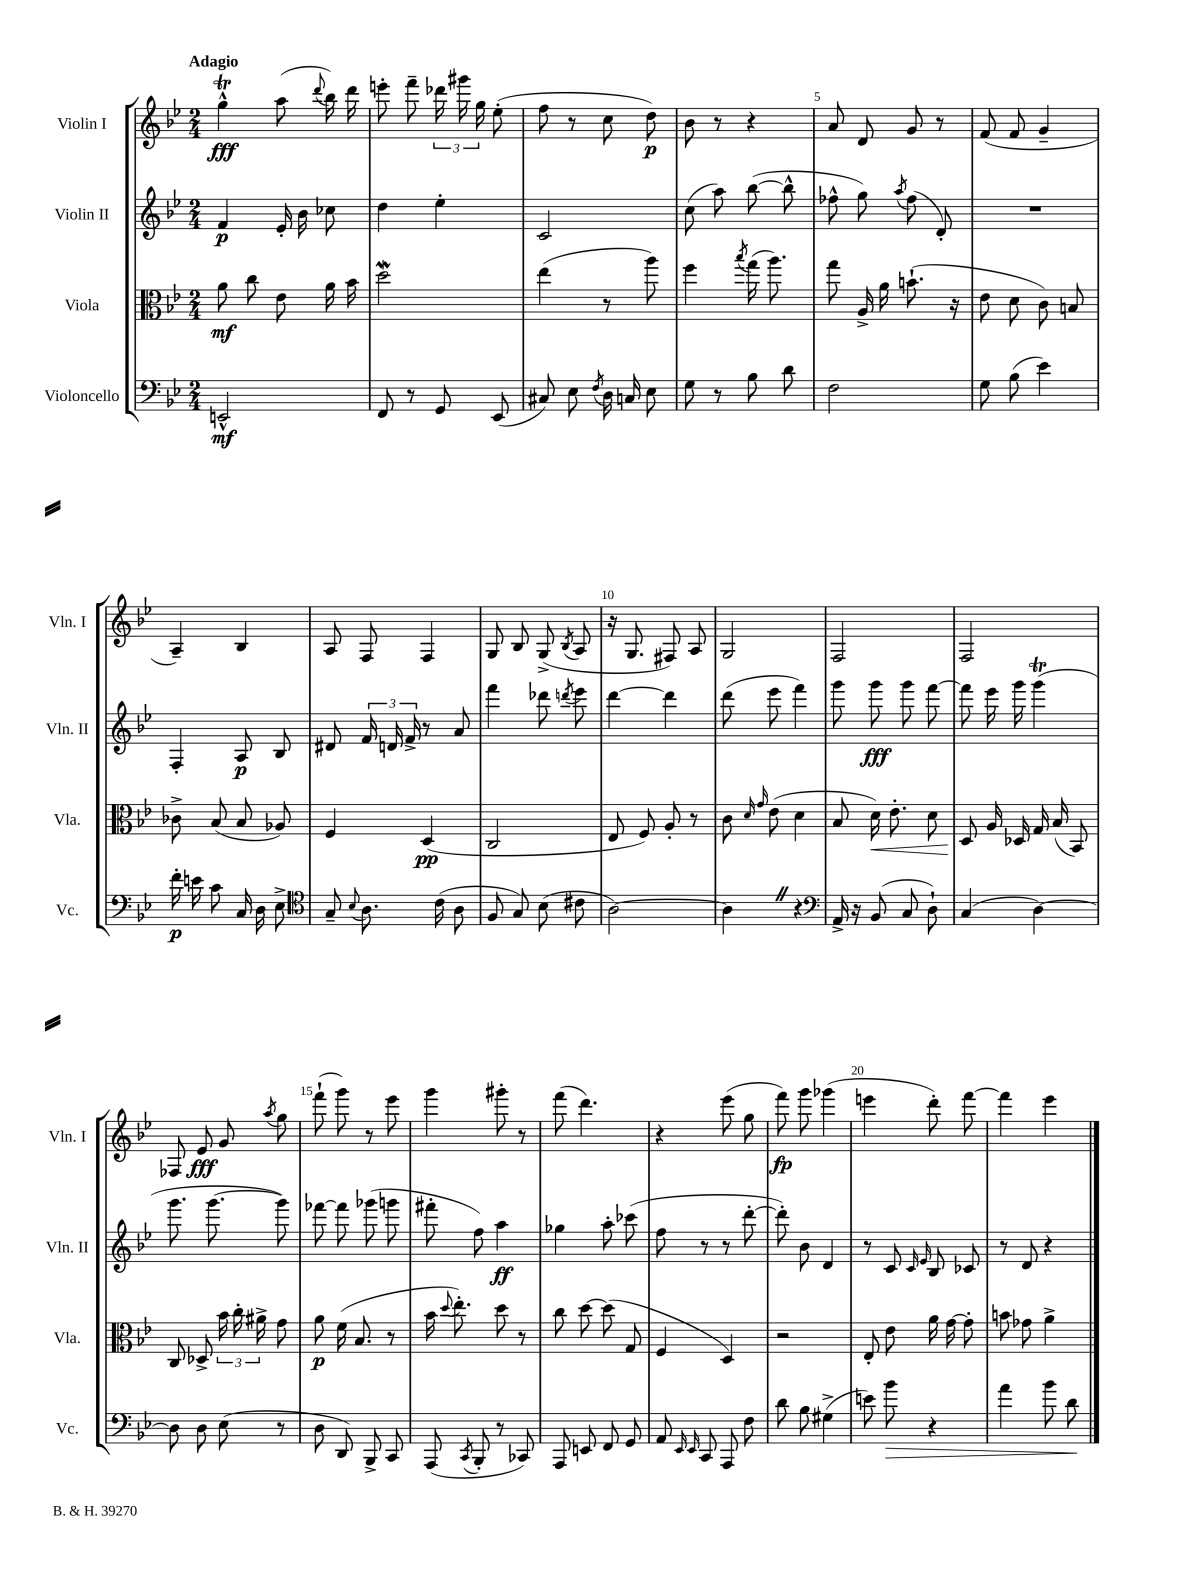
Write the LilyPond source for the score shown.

<<
\new StaffGroup <<
\new Staff = "s0" \with { instrumentName = "Violin I" shortInstrumentName = "Vln. I" } {
    \clef treble \key bes \major \numericTimeSignature \time 2/4 \tempo "Adagio"
    \autoBeamOff g''4-^\trill\fff a''8( \appoggiatura { d'''8 } bes''16) d'''16 |
    e'''8-. f'''8-- \tuplet 3/2 { des'''16 gis'''16 g''16 } ees''8-.( |
    f''8 r8 c''8 d''8\p) |
    bes'8 r8 r4 |
    a'8 d'8 g'8 r8 |
    f'8( f'8 g'4-- |
    a4--) bes4 |
    a8 f8 f4 |
    g8 bes8 g8->( \acciaccatura { bes8 } a8 |
    r16 g8. fis8) a8 |
    g2 |
    f2 |
    f2 |
    fes8 ees'8\fff g'8 \acciaccatura { a''8 } g''8 |
    f'''8-!( g'''8) r8 ees'''8 |
    g'''4 gis'''8-. r8 |
    f'''8( d'''4.) |
    r4 ees'''8( g''8 |
    f'''8\fp) g'''8 ges'''4( |
    e'''4 d'''8-.) f'''8~ |
    f'''4 ees'''4 \bar "|." |
}
\new Staff = "s1" \with { instrumentName = "Violin II" shortInstrumentName = "Vln. II" } {
    \clef treble \key bes \major \numericTimeSignature \time 2/4
    \autoBeamOff f'4\p ees'16-. bes'16 ces''8 |
    d''4 ees''4-. |
    c'2 |
    c''8( a''8) bes''8~( bes''8-^ |
    fes''8-^ g''8) \acciaccatura { a''8 } fes''8( d'8-.) |
    R2 |
    f4-. a8\p bes8 |
    dis'8 \tuplet 3/2 { f'16 d'16 f'16-> } r8 a'8 |
    f'''4 des'''8 \acciaccatura { d'''8 } ees'''8 |
    d'''4~ d'''4 |
    d'''8( ees'''8 f'''4) |
    g'''8 g'''8\fff g'''8 f'''8~ |
    f'''8 ees'''16 g'''16 g'''4\trill( |
    g'''8. g'''8.~ g'''8) |
    fes'''8~ fes'''8 ges'''8( g'''8 |
    fis'''8-. f''8) a''4\ff |
    ges''4 a''8-. ces'''8( |
    f''8 r8 r8 d'''8~-. |
    d'''8-.) bes'8 d'4 |
    r8 c'8 \grace { c'16 ees'16 } bes8 ces'8 |
    r8 d'8 r4 \bar "|." |
}
\new Staff = "s2" \with { instrumentName = "Viola" shortInstrumentName = "Vla." } {
    \clef alto \key bes \major \numericTimeSignature \time 2/4
    \autoBeamOff a'8\mf c''8 ees'8 a'16 bes'16 |
    d''2\mordent |
    ees''4( r8 a''8) |
    f''4 \acciaccatura { bes''8 } g''16( a''8.) |
    g''8 a16-> a'16 b'8.-!( r16 |
    ees'8 d'8 c'8) b8 |
    ces'8-> bes8( bes8 aes8) |
    f4 d4\pp( |
    c2 |
    ees8 f8) a8-. r8 |
    c'8 \grace { d'16 g'16 } ees'8( d'4 |
    bes8 d'16\<) ees'8.-. d'8 |
    d8\! a16 des16 g16 bes16( bes,8) |
    c8 des8-> \tuplet 3/2 { bes'16 c''16-. ais'16-> } g'8 |
    a'8\p f'16( bes8. r8 |
    bes'16 \appoggiatura { d''8 } ees''8.-.) d''8 r8 |
    c''8 d''8~ d''8( g8 |
    f4 d4) |
    r2 |
    ees8-. ees'8 a'16 g'16~ g'8-. |
    b'8 ges'8 a'4-> \bar "|." |
}
\new Staff = "s3" \with { instrumentName = "Violoncello" shortInstrumentName = "Vc." } {
    \clef bass \key bes \major \numericTimeSignature \time 2/4
    \autoBeamOff e,2-^\mf |
    f,8 r8 g,8 ees,8( |
    cis8) ees8 \acciaccatura { f8 } d16 c16 ees8 |
    g8 r8 bes8 d'8 |
    f2 |
    g8 bes8( ees'4) |
    f'16-.\p e'16 c'8 c16 d16 ees8-> |
    \clef tenor g8-- \appoggiatura { bes8 } a8. c'16( a8 |
    f8 g8) bes8( cis'8 |
    a2~) |
    a4 \once \override BreathingSign.text = \markup { \musicglyph "scripts.caesura.straight" } \breathe r4 |
    \clef bass a,16-> r16 bes,8( c8 d8-!) |
    c4( d4~) |
    d8 d8 ees8( r8 |
    d8 d,8) bes,,8-> c,8 |
    a,,8( \acciaccatura { c,8 } bes,,8-. r8 ces,8) |
    a,,8 e,8 f,8 g,8 |
    a,8 \grace { ees,16 ees,16 } c,8 a,,8 f8 |
    d'8 bes8 gis4->( |
    e'8) bes'8\> r4 |
    a'4 bes'8 d'8\! \bar "|." |
}
>>
>>
\layout { \context { \Score \override BarNumber.break-visibility = ##(#f #t #t) barNumberVisibility = #(every-nth-bar-number-visible 5) } }
